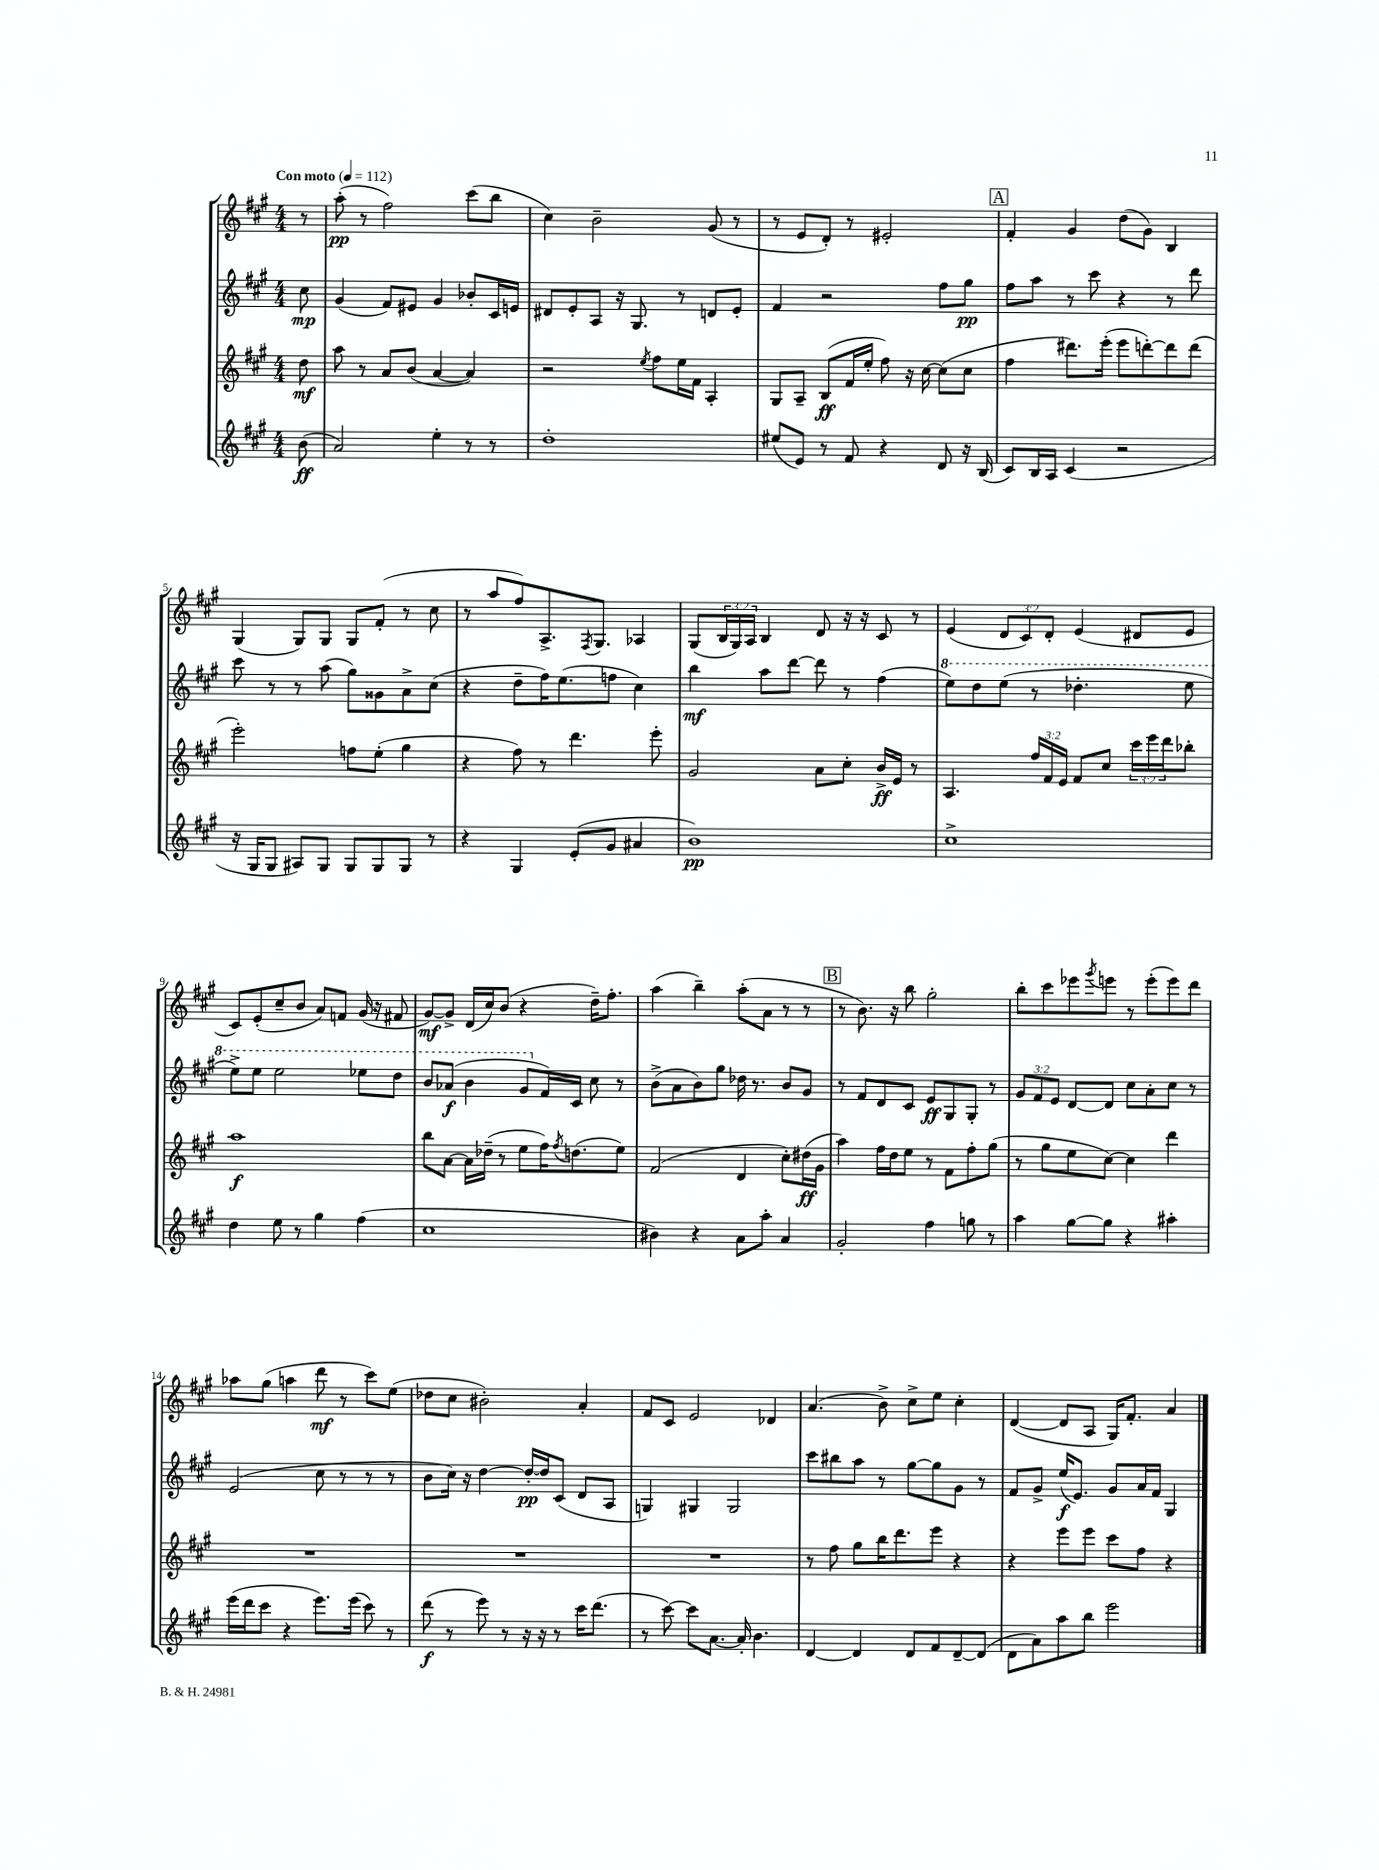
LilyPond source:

<<
\new StaffGroup <<
\new Staff = "s0" {
    \clef treble \key a \major \numericTimeSignature \time 4/4 \override Staff.TupletNumber.text = #tuplet-number::calc-fraction-text \partial 8 \tempo "Con moto" 4 = 112
    r8 |
    a''8-.\pp( r8 fis''2) cis'''8( b''8 |
    cis''4) b'2-- gis'8( r8 |
    r8 e'8 d'8-.) r8 eis'2-. |
    \mark \markup { \box "A" } fis'4-. gis'4 d''8( gis'8) b4 |
    gis4( gis8) gis8 gis8 fis'8-.( r8 cis''8 |
    r8 a''8 fis''8) a8.-> \acciaccatura { fis8 } gis8. aes4 |
    gis8( \tuplet 3/2 { b16 gis16) a16 } b4 d'8 r16 r16 cis'8 r8 |
    e'4( \tuplet 3/2 { d'8 cis'8) d'8-. } e'4( dis'8 e'8 |
    cis'8) e'8-.( cis''8-- b'8 a'8) f'8 gis'16( r16 fis'8 |
    gis'8~\mf) gis'8-> d'16( cis''16) b'8( r4 d''16--) fis''8.-. |
    a''4( b''4--) a''8-.( a'8 r8 r8 |
    \mark \markup { \box "B" } r8 b'8.) r16 b''8 gis''2-. |
    b''8-. cis'''8 ees'''8 \acciaccatura { gis'''8 } e'''8 r8 e'''8-.( e'''8) d'''8 |
    aes''8 gis''8( a''4 d'''8\mf r8 cis'''8) e''8( |
    des''8 cis''8 bis'2-.) a'4-. |
    fis'8 cis'8 e'2 des'4 |
    a'4.( b'8->) cis''8-> e''8 cis''4-. |
    d'4~( d'8 a8 gis16) fis'8.-. a'4 \bar "|." |
}
\new Staff = "s1" {
    \clef treble \key a \major \numericTimeSignature \time 4/4 \override Staff.TupletNumber.text = #tuplet-number::calc-fraction-text \partial 8
    cis''8\mp |
    gis'4( fis'8) eis'8 gis'4 bes'8-. cis'16 e'16 |
    dis'8 e'8-. a8 r16 gis8. r8 d'8 e'8-. |
    fis'4 r2 fis''8 gis''8\pp |
    \mark \markup { \box "A" } fis''8 a''8 r8 cis'''8 r4 r8 d'''8 |
    cis'''8 r8 r8 a''8( gis''8) gisis'8 a'8-> cis''8( |
    r4 d''8-- fis''16) e''8.( f''8 cis''4) |
    b''4\mf a''8 d'''8~ d'''8 r8 fis''4( |
    \ottava #1 e'''8) d'''8 e'''8( r8 des'''4.-. e'''8 |
    e'''8->) e'''8 e'''2 ees'''8 d'''8 |
    b''8 aes''8\f( b''4 gis''8 \ottava #0 fis'16) cis'16 cis''8 r8 |
    b'8->( a'8 b'8) gis''8 des''16 r8. b'8 gis'8 |
    \mark \markup { \box "B" } r8 fis'8 d'8 cis'8 e'8\ff gis8 gis8-. r8 |
    \tuplet 3/2 { gis'8 fis'8 e'8 } d'8~ d'8 cis''8 a'8-. cis''8 r8 |
    e'2( cis''8 r8 r8 r8 |
    b'8 cis''16) r16 d''4~ d''16~-.\pp d''16 cis'8( d'8 a8 |
    g4) gis4 gis2 |
    cis'''8 bis''8 a''8 r8 gis''8~ gis''8 gis'8 r8 |
    fis'8 gis'8-> e''16\f( e'8.) gis'8 a'16 fis'16 gis4 \bar "|." |
}
\new Staff = "s2" {
    \clef treble \key a \major \numericTimeSignature \time 4/4 \override Staff.TupletNumber.text = #tuplet-number::calc-fraction-text \partial 8
    d''8\mf |
    a''8 r8 a'8 b'8( a'4~ a'4) |
    r2 \acciaccatura { e''8 } fis''8 e''16 fis'16 a4-. |
    gis8 a8-- b8\ff( fis'16 e''16-. fis''8) r16 cis''16~ cis''8( cis''8 |
    \mark \markup { \box "A" } fis''4 dis'''8.) e'''16-.( e'''8 d'''8~-.) d'''8 d'''8( |
    e'''2-.) f''8 e''8-.( gis''4 |
    r4 fis''8) r8 d'''4. e'''8-. |
    gis'2 a'8 cis''8-. b'16->\ff e'16 r8 |
    a4. \tuplet 3/2 { fis''16 fis'16 e'16 } fis'8 cis''8 \tuplet 3/2 { cis'''16 e'''16 d'''16 } bes''8-. |
    a''1\f |
    b''8 a'8~ a'16 des''16--( r8 e''8 fis''16) \acciaccatura { fis''8 } d''8.( e''8) |
    fis'2( d'4 cis''8-.) dis''16\ff( gis'16 |
    \mark \markup { \box "B" } a''4) fis''16 d''16 e''8 r8 fis'8 fis''8-. gis''8( |
    r8 gis''8 e''8 cis''8~) cis''4 d'''4 |
    R1 |
    R1 |
    R1 |
    r8 fis''8 gis''8 b''16 d'''8. e'''8 r4 |
    r4 e'''8 e'''8 cis'''8 fis''8 r4 \bar "|." |
}
\new Staff = "s3" {
    \clef treble \key a \major \numericTimeSignature \time 4/4 \partial 8
    b'8\ff( |
    a'2) e''4-. r8 r8 |
    d''1-. |
    eis''8( e'8) r8 fis'8 r4 d'8 r16 b16( |
    \mark \markup { \box "A" } cis'8) b16 a16 cis'4( r2 |
    r16 gis16 gis8 ais8) gis8 gis8 gis8 gis8 r8 |
    r4 gis4 e'8-.( gis'8 ais'4 |
    b'1\pp) |
    cis''1-> |
    d''4 e''8 r8 gis''4 fis''4( |
    cis''1 |
    bis'4) r4 a'8 a''8-. a'4 |
    \mark \markup { \box "B" } gis'2-. fis''4 g''8 r8 |
    a''4 gis''8~ gis''8 r4 ais''4-. |
    e'''16( d'''16 cis'''8 r4 e'''8.) e'''16( cis'''8) r8 |
    d'''8\f( r8 e'''8) r8 r16 r16 r8 cis'''16 d'''8.( |
    r8 cis'''8~) cis'''8 a'8.~ a'16-. b'4. |
    d'4~ d'4 d'8 fis'8 d'8~-- d'8( |
    d'8 a'8) a''8 b''8 e'''2 \bar "|." |
}
>>
>>
